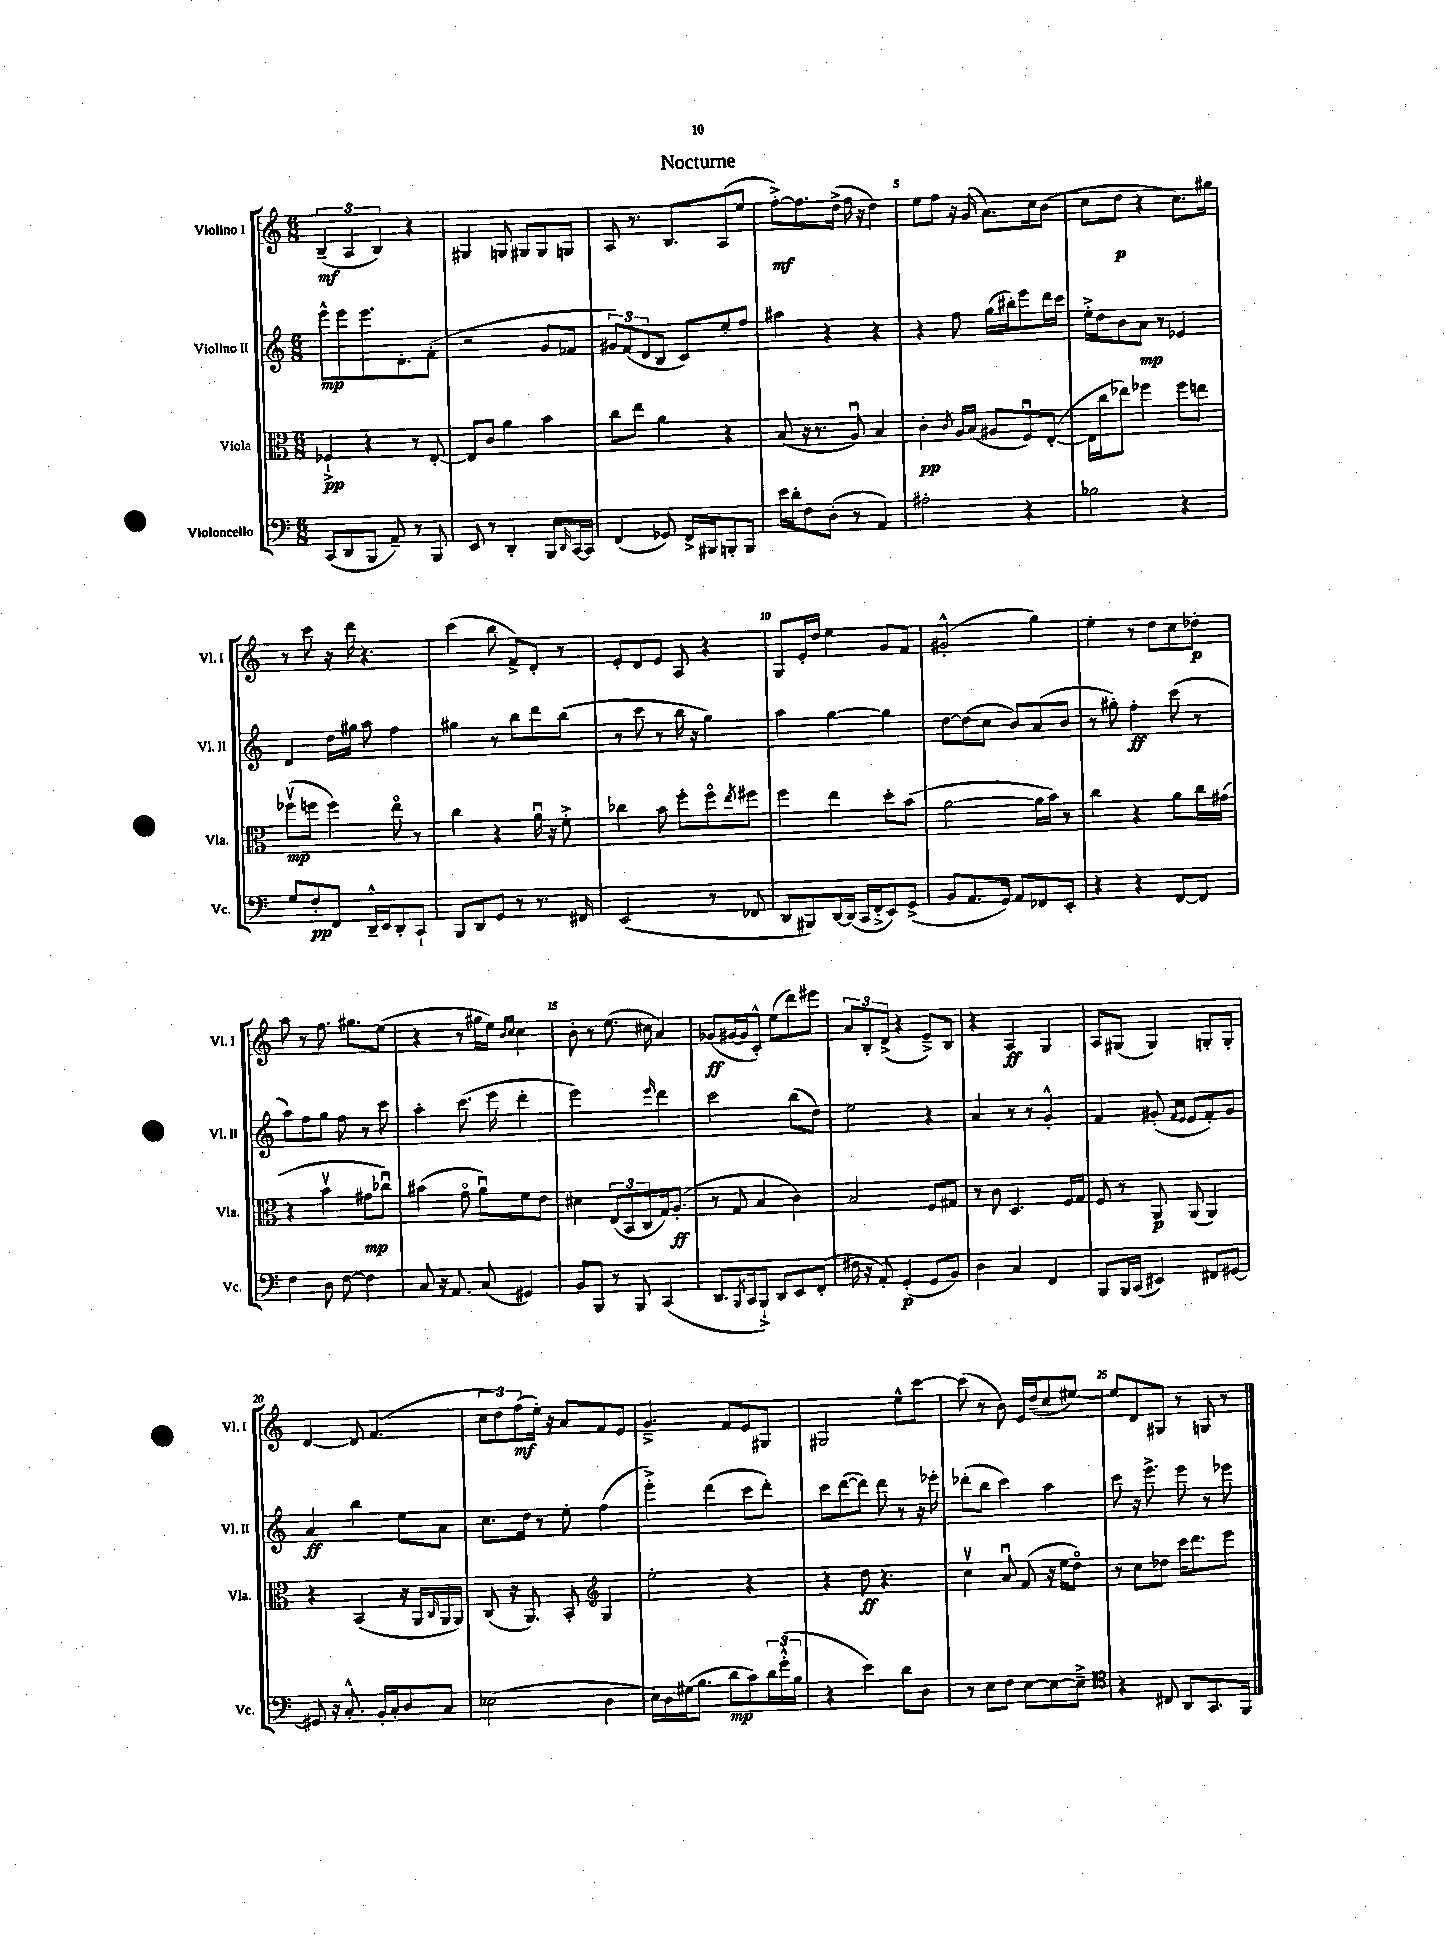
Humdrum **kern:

**kern	**kern	**kern	**kern
*staff4	*staff3	*staff2	*staff1
*clefF4	*clefC3	*clefG2	*clefG2
*k[]	*k[]	*k[]	*k[]
*M6/8	*M6/8	*M6/8	*M6/8
(8CC	4F-`^	8eee^^	(6B~
8DD	.	8eee	.
.	.	.	6A
8BBB	4r	8.eee	.
.	.	.	6B)
8AA~)	.	.	.
.	.	8.d'	.
8r	8r	.	4r
8BBB	[8E'	(8f'	.
=	=	=	=
8EE	8E]	2r	4G#
8r	8c	.	.
4DD'	4a	.	8G
.	.	.	8G#
8BBB	4b	8g	8G#
16qqDD	.	.	.
[16CC	.	8f-	8G
16CC]	.	.	.
=	=	=	=
(4FF	8cc	12g#)	8A
.	.	(12f	.
.	8ee	.	8.r
.	.	12d	.
8GG-)	4a	8B	.
.	.	.	8.B
16FF^	.	8c)	.
16BBB#	.	.	.
8BBB'	4r	8ee'	(8A
8BBB	.	8ff	8ee
=	=	=	=
16e	(8B	4aa#	[8ff'^)
16d'	.	.	.
8F	16r	.	8.ff]
.	8.r	.	.
(8D'	.	4r	.
.	.	.	(16dd^
8r	8Au)	.	16ff
.	.	.	16r
4AA)	4B	4r	4dd)
=	=	=	=
2A#'	4c'	4r	8ee
.	.	.	8ff
.	8qc	.	.
.	16A	8ff	16r
.	(16B	.	(16g
.	8A#	(16gg	8.a)
.	.	16bb#')	.
4r	8Fu)	8eee	.
.	.	.	16cc
.	([8E'	16ddd	(8b
.	.	16ccc	.
=	=	=	=
2B-	16E]	16ee'^	8cc
.	16cc	16dd	.
.	8ee-)	8b	8dd
.	4ff-	8a	4r
.	.	8r	.
4r	8ff-	4e-	8.cc)
.	8ee	.	.
.	.	.	16gg#
=	=	=	=
8G	(8ff-v	4d	8r
8F'	8ff	.	8ccc
8FF	4ff)	16dd	16r
.	.	16gg#	16ddd
16DD~^^	.	8aa	4.r
16EE	.	.	.
8DD'	8eeo	4ff	.
8CC`	8r	.	.
=	=	=	=
8BBB	4cc	4gg#	(4ccc
8DD	.	.	.
8GG	4r	8r	8bb
8r	.	8bb	8f^)
8.r	16au	8ddd	8d'
.	16r	.	.
.	8f'^	(8bb	8r
16FF#	.	.	.
=	=	=	=
(2EE	4cc-	8r	8e'
.	.	8ccc	8d
.	8b	8r	8e
.	8ff'	16bb	8A
.	.	16r	.
8r	8ffo	4gg)	4r
.	8qee	.	.
8FF-	8ff#	.	.
=	=	=	=
8DD	4ff	4aa	8G
8BBB#)	.	.	16e'
.	.	.	16dd
[16DD	4ee	[4gg	4ee
(16DD]	.	.	.
16CC	.	.	.
16FF'^	.	.	.
8EE)	8dd'	4gg]	8g
(8GG^	(8b	.	8f
=	=	=	=
8BB	[2a	[8dd	(2g#'^^
8.AA	.	(8dd]	.
.	.	8cc	.
16GG)	.	.	.
8AA	.	8b)	.
8FF-	16a]	(8a	4gg)
.	16b)	.	.
8EE'	8r	8b	.
=	=	=	=
4r	4cc	8r	4ee'
.	.	8gg#')	.
4r	4r	4ff'	8r
.	.	.	8dd
[8FF	8a	(8ccc	8cc
8FF]	16cc	8r	8dd-'
.	(16g#	.	.
=	=	=	=
4F	4r	8aa)	8aa
.	.	8ff	8r
8D	4bv	8gg	8.ff
[8F	.	8ff	.
.	.	.	8.gg#
4F]	8g#	8r	.
.	8cc-u)	8ccc	(8ee
=	=	=	=
8C	(4b#	4aa'	4r
16r	.	.	.
8.AA	.	.	.
.	8go	(8.ccc	8r
(8C	8au)	.	16gg#
.	.	16eee	16ee)
.	.	.	16qqb
.	.	.	16qqcc
4GG#)	8f	4ddd'	4cc
.	8e	.	.
=	=	=	=
8BB	4d#	2eee)	8b'
8BBB	.	.	8r
8r	(12E	.	(8.ee
.	12BB	.	.
8BBB	.	.	.
.	12C	.	.
.	.	.	16cc#
.	.	16qqeee	.
(4CC	16G)	4ddd	4a)
.	(8.A'	.	.
=	=	=	=
8.DD	8r	2ccc	(8g-
.	8G	.	[16g#
8qBBB	.	.	.
16CC	.	.	16g#]
8BBB`^)	4B	.	8c'^^)
8DD	.	.	(8ee
8EE	4c)	(8bb	8ddd)
(8FF'	.	8dd)	8eee#
=	=	=	=
16F#	2B	2ee	12a
16r	.	.	.
.	.	.	12B'
8AA')	.	.	.
.	.	.	(12d^
(4GG'	.	.	4r
8GG	8F	4r	8e~^)
8BB)	8G#	.	8B
=	=	=	=
4D	8r	4a	4r
.	8c	.	.
4C	4.D	8r	4A
.	.	8r	.
4FF	.	4g'^^	4G
.	16F	.	.
.	16G	.	.
=	=	=	=
8BBB	8F	4f	8A
16BBB	8r	.	(8G#
(16CC	.	.	.
4EE#)	8AA	(8g#'	4G#)
.	.	16qqf	.
.	.	16qqe	.
.	(8AA	8e	.
8FF#	4AA)	8f')	8G'
[8GG#	.	8g#	8G'
=	=	=	=
8GG#]	4r	4a	[4d
16r	.	.	.
8.C'^^	.	.	.
.	(4BB	4bb	8d]
16BB'	.	.	(4.f
16C'	.	.	.
8D	16r	8ee	.
.	16AA	.	.
.	16qqC	.	.
8C	16AA	8a	.
.	16AA)	.	.
=	=	=	=
(2E-	(8C	8.cc	12cc
.	.	.	12dd)
.	16r	.	.
.	.	.	(12ff
.	8.AA)	16dd	.
.	.	8r	16ee')
.	.	.	16r
.	8BB'	8ee'	8a
*	*clefG2	*	*
4D	4G	(4ff	8f
.	.	.	8e
=	=	=	=
16E)	2ee'	4eee'^)	4.g~^
16D	.	.	.
(16G#	.	.	.
8.B	.	.	.
.	.	(4ddd	.
8d	.	.	8f
8c)	4r	8ccc	8e
24d	.	8ddd')	8G#
(24g'^^	.	.	.
24B	.	.	.
=	=	=	=
4r	4r	8ccc	2G#
.	.	([8ddd	.
4e)	8dd	8ddd])	.
.	4.r	8ddd	.
8d	.	8r	8ee^^
8D	.	16r	[8ccc
.	.	16eee-'	.
=	=	=	=
8r	4ccv	(8ddd-'	(8ccc]
8E	.	8bb	8r
8F	8au	4ccc)	8b)
[8E	(8f	.	16e
.	.	.	(16dd~
8E_	16r	4aa	8cc
.	16ee	.	.
8E~^]	8ddo)	.	[8ee#)
=	=	=	=
*clefC4	*	*	*
4r	8r	8ccc	8ee#]
.	8cc	16r	8d
.	.	8.eee^	.
8C#	8dd-	.	8G#
8AA	16ccc	8eee	8r
.	8.ddd	.	.
8.GG	.	8r	8G
.	8eee	8eee-	8r
16FF	.	.	.
==	==	==	==
*-	*-	*-	*-
